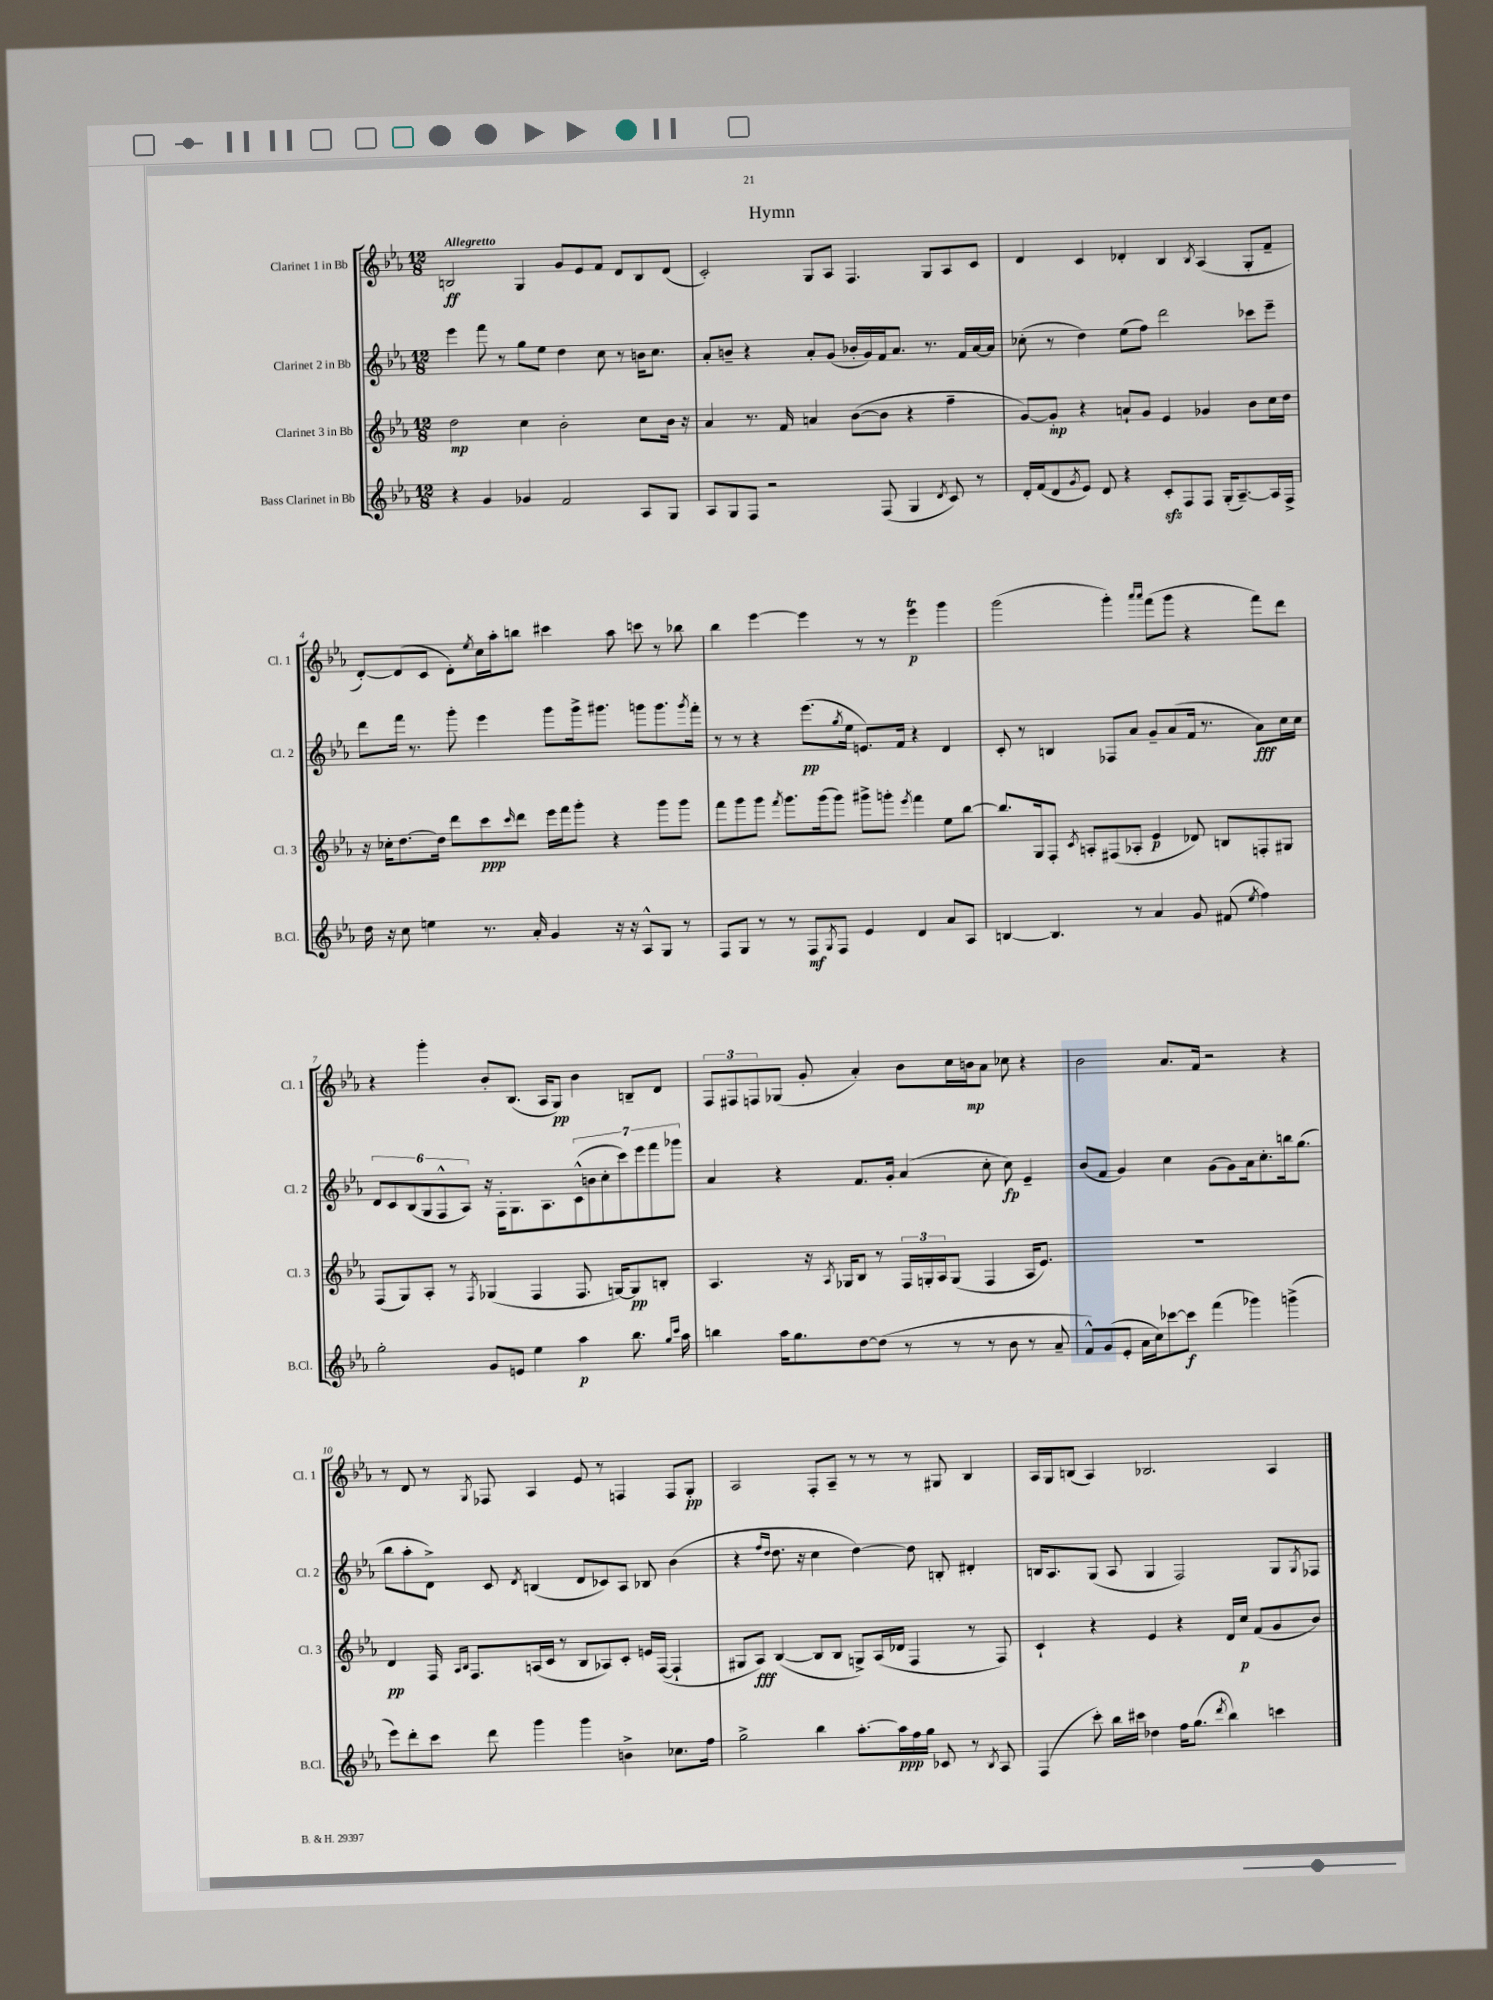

**kern	**dynam	**kern	**dynam	**kern	**dynam	**kern	**dynam
*part4	*part4	*part3	*part3	*part2	*part2	*part1	*part1
*staff4	*staff4	*staff3	*staff3	*staff2	*staff2	*staff1	*staff1
*I"Bass Clarinet in Bb	*	*I"Clarinet 3 in Bb	*	*I"Clarinet 2 in Bb	*	*I"Clarinet 1 in Bb	*
*I'B.Cl.	*	*I'Cl. 3	*	*I'Cl. 2	*	*I'Cl. 1	*
*clefG2	*	*clefG2	*	*clefG2	*	*clefG2	*
*k[b-e-a-]	*	*k[b-e-a-]	*	*k[b-e-a-]	*	*k[b-e-a-]	*
*M12/8	*	*M12/8	*	*M12/8	*	*M12/8	*
=1	=1	=1	=1	=1	=1	=1	=1
!	!	!	!	!	!	!LO:TX:a:B:t=Allegretto	!
4r	.	2dd\	mp	4eee-\	.	2Bn/	ff
4g/	.	.	.	8fff\	.	.	.
.	.	.	.	8r	.	.	.
4g-X/	.	4cc\	.	8gg\L	.	4G/	.
.	.	.	.	8ee-\J	.	.	.
2f/	.	2b-'\	.	4dd\	.	8g/L	.
.	.	.	.	.	.	8e-/	.
.	.	.	.	8cc\	.	8f/J	.
.	.	.	.	8r	.	8d/L	.
8A-/L	.	8cc\L	.	16bn\KL	.	8B/	.
.	.	.	.	8.cc\J	.	.	.
8G/J	.	16b-\Jk	.	.	.	(8d/J	.
.	.	16r	.	.	.	.	.
=2	=2	=2	=2	=2	=2	=2	=2
8A-/L	.	4a-/	.	8a-'/L	.	2c'/)	.
8G/	.	.	.	8bn~/J	.	.	.
8F/J	.	8.r	.	4r	.	.	.
2r	.	.	.	.	.	.	.
.	.	16f/	.	.	.	.	.
.	.	4an/	.	8a-'/L	.	8G/L	.
.	.	.	.	(8g/J	.	8A-/J	.
.	.	([8b-\L	.	16b-X'/LL	.	4.F/	.
.	.	.	.	16g/)	.	.	.
(8F/	.	8b-\J]	.	16f/J	.	.	.
.	.	.	.	8.a-/J	.	.	.
4G/	.	4r	.	.	.	.	.
.	.	.	.	8.r	.	8G/L	.
8qd/	.	.	.	.	.	.	.
8c/)	.	4ff~\	.	.	.	8A-/	.
.	.	.	.	16f/LL	.	.	.
8r	.	.	.	[16a-/	.	8c/J	.
.	.	.	.	16a-/JJ]	.	.	.
=3	=3	=3	=3	=3	=3	=3	=3
16d'/LL	.	[8g/L)	.	(8cc-X'\	.	4d/	.
(16f/J	.	.	.	.	.	.	.
8d/	.	8g'/J]	mp	8r	.	.	.
8qg/	.	.	.	.	.	.	.
8e-/J)	.	4r	.	4dd\)	.	4c/	.
8d/	.	.	.	.	.	.	.
4r	.	8an`/L	.	(8ee-\L	.	4d-X'/	.
.	.	8g/J	.	8ff\J)	.	.	.
8czz'/L	.	4e-/	.	2ddd\	.	4B-/	.
8F/	.	.	.	.	.	.	.
.	.	.	.	.	.	8qB-/	.
8F/J	.	4g-X/	.	.	.	(4A-/	.
(16G'/KL	.	.	.	.	.	.	.
[8.A-~/)	.	.	.	.	.	.	.
.	.	8b-\L	.	8ccc-X\L	.	8G'/L	.
16A-/L]	.	16cc\L	.	8eee-~\J	.	8f~/J	.
16F^/JJ	.	16dd\JJ	.	.	.	.	.
!!LO:LB:g=z
=4	=4	=4	=4	=4	=4	=4	=4
16dd\	.	16r	.	8ddd\L	.	[8d'/L)	.
16r	.	16cc-X'\KL	.	.	.	.	.
8cc\	.	[8.dd\	.	16fff\Jk	.	(8d/]	.
.	.	.	.	8.r	.	.	.
4een\	.	.	.	.	.	8c/J	.
.	.	16dd\Jk]	.	.	.	.	.
.	.	8ddd\L	.	8ggg'\	.	8d'\L)	.
.	.	.	.	.	.	8qee-/	.
8.r	.	8ccc\	ppp	4eee-\	.	16cc\L	.
.	.	.	.	.	.	16aa-'\J	.
.	.	16qqccc/	.	.	.	.	.
.	.	8ddd\J	.	.	.	8bbn\J	.
16a-'/	.	.	.	.	.	.	.
4g/	.	16eee-\LL	.	8ggg\L	.	4ccc#X\	.
.	.	16fff\J	.	.	.	.	.
.	.	8ggg'\J	.	16ggg^\k	.	.	.
.	.	.	.	8.ggg#X\J	.	.	.
16r	.	4r	.	.	.	8aa-\	.
16r	.	.	.	.	.	.	.
8A-^^/L	.	.	.	8gggn\L	.	8cccn\	.
8G/J	.	8ggg\L	.	8.ggg\	.	8r	.
8r	.	8ggg\J	.	.	.	8bb-X\	.
.	.	.	.	8qggg/	.	.	.
.	.	.	.	16fff'\Jk	.	.	.
=5	=5	=5	=5	=5	=5	=5	=5
8F/L	.	8fff\L	.	8r	.	4bb-\	.
8G/J	.	8ggg\	.	8r	.	.	.
8r	.	8ggg\J	.	4r	.	[4eee-\	.
.	.	8qfff/	.	.	.	.	.
8r	.	8.ggg\L	.	.	.	.	.
8F/L	mf	.	.	(8.eee-\L	pp	4eee-\]	.
.	.	(16ggg\k	.	.	.	.	.
8qG/	.	.	.	.	.	.	.
8F/J	.	8ggg\J)	.	.	.	.	.
.	.	.	.	8qgg/	.	.	.
.	.	.	.	16ee-\Jk	.	.	.
4e-/	.	8ggg#X^\L	.	8.en/L)	.	8r	.
.	.	8gggn'\J	.	.	.	8r	.
.	.	.	.	16f/Jk	.	.	.
.	.	8qeee-/	.	.	.	.	.
4d/	.	4fff\	.	4r	.	4eee-T\	p
8a-/L	.	8ee-\L	.	4d/	.	4ggg\	.
8A-/J	.	[8bb-\J	.	.	.	.	.
=6	=6	=6	=6	=6	=6	=6	=6
[4Bn/	.	8.bb-/L]	.	8c'/	.	(2ggg\	.
.	.	.	.	8r	.	.	.
.	.	16G/k	.	.	.	.	.
4.B/]	.	8F'/J	.	4Bn/	.	.	.
.	.	8qc/	.	.	.	.	.
.	.	8An'/L	.	.	.	.	.
.	.	(8F#X/	.	8F-X/L	.	4ggg'\)	.
8r	.	8A-X'/J	.	8a-/J	.	.	.
.	.	.	.	.	.	16qqaaa-/LL	.
.	.	.	.	.	.	16qqaaa-/JJ	.
4a-/	.	4e-/	p	8g~/L	.	(8fff\L	.
.	.	.	.	(8a-/	.	8ggg\J	.
8g/	.	8d-X/)	.	16f/Jk	.	4r	.
.	.	.	.	8.r	.	.	.
(8f#X/	.	8Bn/L	.	.	.	.	.
8qee-/	.	.	.	.	.	.	.
4ff\)	.	8Fn'/	.	8a-\L)	fff	8fff\L)	.
.	.	8G#X/J	.	16cc\L	.	8ddd\J	.
.	.	.	.	16cc\JJ	.	.	.
!!LO:LB:g=z
=7	=7	=7	=7	=7	=7	=7	=7
2gg'\	.	(8F/L	.	12d/L	.	4r	.
.	.	.	.	12c/	.	.	.
.	.	8G/)	.	.	.	.	.
.	.	.	.	(12B-/	.	.	.
.	.	8A-'/J	.	12G/	.	4ggg'\	.
.	.	.	.	12F^^/	.	.	.
.	.	8r	.	.	.	.	.
.	.	.	.	12A-/J)	.	.	.
.	.	8qF/	.	.	.	.	.
8g/L	.	(4G-X/	.	16r	.	8b-'/L	.
.	.	.	.	16F'\KL	.	.	.
8en/J	.	.	.	8.G\	.	(8.B-/J	.
4ee-\	.	4F/	.	.	.	.	.
.	.	.	.	8.A-\	.	16A-/KL	.
.	.	.	.	.	.	8G/J)	pp
4aa-\	p	8.F/	.	(14c^^\	.	4b-\	.
.	.	.	.	14bn\	.	.	.
.	.	.	.	14cc'\	.	.	.
.	.	[16Gn/KL)	.	.	.	.	.
.	.	.	.	14ccc\)	.	.	.
8.bb-\	.	8G/]	pp	.	.	8Bn~/L	.
.	.	.	.	14eee-\	.	.	.
.	.	.	.	14fff\	.	.	.
.	.	8Bn'/J	.	.	.	8d/J	.
.	.	.	.	14ggg-X\J	.	.	.
16qqgg/LL	.	.	.	.	.	.	.
16qqccc/JJ	.	.	.	.	.	.	.
16aa-\	.	.	.	.	.	.	.
=8	=8	=8	=8	=8	=8	=8	=8
4bbn\	.	4.A-/	.	4a-/	.	12F/L	.
.	.	.	.	.	.	12F#X/	.
.	.	.	.	.	.	12Fn/	.
16aa-\KL	.	.	.	4r	.	(8G-X/J	.
8.gg\	.	.	.	.	.	.	.
.	.	16r	.	.	.	8g'/	.
.	.	8qA-/	.	.	.	.	.
.	.	16G-X/KL	.	.	.	.	.
[8dd\	.	8B-/J	.	8.f/L	.	4a-'/)	.
(8dd\J]	.	8r	.	.	.	.	.
.	.	.	.	16g'/Jk	.	.	.
8r	.	24F/LL	.	(4a-/	.	8b-\L	.
.	.	24Gn'/	.	.	.	.	.
.	.	24A-/J	.	.	.	.	.
8r	.	(8G/J	.	.	.	16cc\L	.
.	.	.	.	.	.	16bn\J	mp
8r	.	4F/	.	8cc'\	.	8a-\J	.
8b-\	.	.	.	8cc\)	fp	8cc-X\	.
8r	.	16A-/KL	.	4e-~/	.	4r	.
.	.	8.e-/J)	.	.	.	.	.
8a-~/	.	.	.	.	.	.	.
=9	=9	=9	=9	=9	=9	=9	=9
8f^^/L)	.	1.r	.	(8b-/L	.	2b-\	.
(8g/	.	.	.	8f/J	.	.	.
8e-'/J	.	.	.	4g/)	.	.	.
16a-\LL	.	.	.	.	.	.	.
16cc\J)	.	.	.	.	.	.	.
[8ccc-X\	.	.	.	4cc\	.	8.a-/L	.
8ccc-\J]	f	.	.	.	.	.	.
.	.	.	.	.	.	16f/Jk	.
(4fff\	.	.	.	(8g\L	.	2r	.
.	.	.	.	8g\)	.	.	.
4ggg-X\)	.	.	.	16a-\k	.	.	.
.	.	.	.	8.cc'\	.	.	.
(4gggn^\	.	.	.	16bbn\k	.	4r	.
.	.	.	.	(8.gg\J	.	.	.
!!LO:LB:g=z
=10	=10	=10	=10	=10	=10	=10	=10
8eee-\L)	.	4d/	pp	8bb-\L	.	8r	.
8ddd'\	.	.	.	8aa-'\	.	8d/	.
8ccc\J	.	16F/	.	8d^\J)	.	8r	.
.	.	16qqA-/LL	.	.	.	.	.
.	.	16qqB-/JJ	.	.	.	.	.
.	.	8.F/L	.	.	.	.	.
.	.	.	.	.	.	8qG/	.
8ddd\	.	.	.	8c/	.	8F-X/	.
.	.	.	.	8qd/	.	.	.
4ggg\	.	(16An/L	.	(4Bn/	.	4A-/	.
.	.	16c/JJ	.	.	.	.	.
.	.	8r	.	.	.	.	.
4ggg\	.	8B-/L	.	8d/L	.	8e-/	.
.	.	8A-X/)	.	8c-X/)	.	8r	.
4bn^\	.	8c'/J	.	8A-/J	.	4Fn/	.
.	.	16en/LL	.	8B-X/	.	.	.
.	.	([16F/JJ	.	.	.	.	.
8.cc-X\L	.	4F`/]	.	(4b-\	.	8F/L	.
.	.	.	.	.	.	8G'/J	pp
16ff\Jk	.	.	.	.	.	.	.
=11	=11	=11	=11	=11	=11	=11	=11
2gg^\	.	8G#X/L	.	4r	.	2A-/	.
.	.	8A-/J)	fff	.	.	.	.
.	.	.	.	16qqff/LL	.	.	.
.	.	.	.	16qqdd/JJ	.	.	.
.	.	([4B-/	.	8.dd\	.	.	.
.	.	.	.	16r	.	.	.
4bb-\	.	8B-/L]	.	4cc\	.	8F'/L	.
.	.	8B-/J	.	.	.	8A-~/J	.
[8.aa-'\L	.	8Gn^/L)	.	[4dd\)	.	8r	.
.	.	(16A-/L	.	.	.	8r	.
16aa-\L]	ppp	16d-X/JJ	.	.	.	.	.
16ff\	.	4F/	.	8dd\]	.	8r	.
16gg\JJ	.	.	.	.	.	.	.
8c-X/	.	.	.	8Bn'/	.	8G#X/	.
8r	.	8r	.	4d#X'/	.	4B-/	.
8qB-/	.	.	.	.	.	.	.
8A-/	.	8F/)	.	.	.	.	.
=12	=12	=12	=12	=12	=12	=12	=12
(4F/	.	4c`/	.	16Bn/KL	.	16A-/LL	.
.	.	.	.	8.A-/	.	16G/J	.
.	.	.	.	.	.	(8Bn/J	.
8ccc'\)	.	4r	.	(8G/J	.	4A-/)	.
16bb-\LL	.	.	.	8A-/	.	.	.
16ccc#X\JJ	.	.	.	.	.	.	.
4dd-X\	.	4e-/	.	4G/	.	2.B-X/	.
16ff\KL	.	4r	.	2F/)	.	.	.
(8.gg\J	.	.	.	.	.	.	.
8qddd/	.	.	.	.	.	.	.
4bb-\)	.	16d/LL	.	.	.	.	.
.	.	16cc/JJ	p	.	.	.	.
.	.	(8f/L	.	.	.	.	.
4cccn\	.	8g/	.	8G/L	.	4A-/	.
.	.	.	.	8qG/	.	.	.
.	.	8b-/J)	.	8F-X/J	.	.	.
==	==	==	==	==	==	==	==
*-	*-	*-	*-	*-	*-	*-	*-
